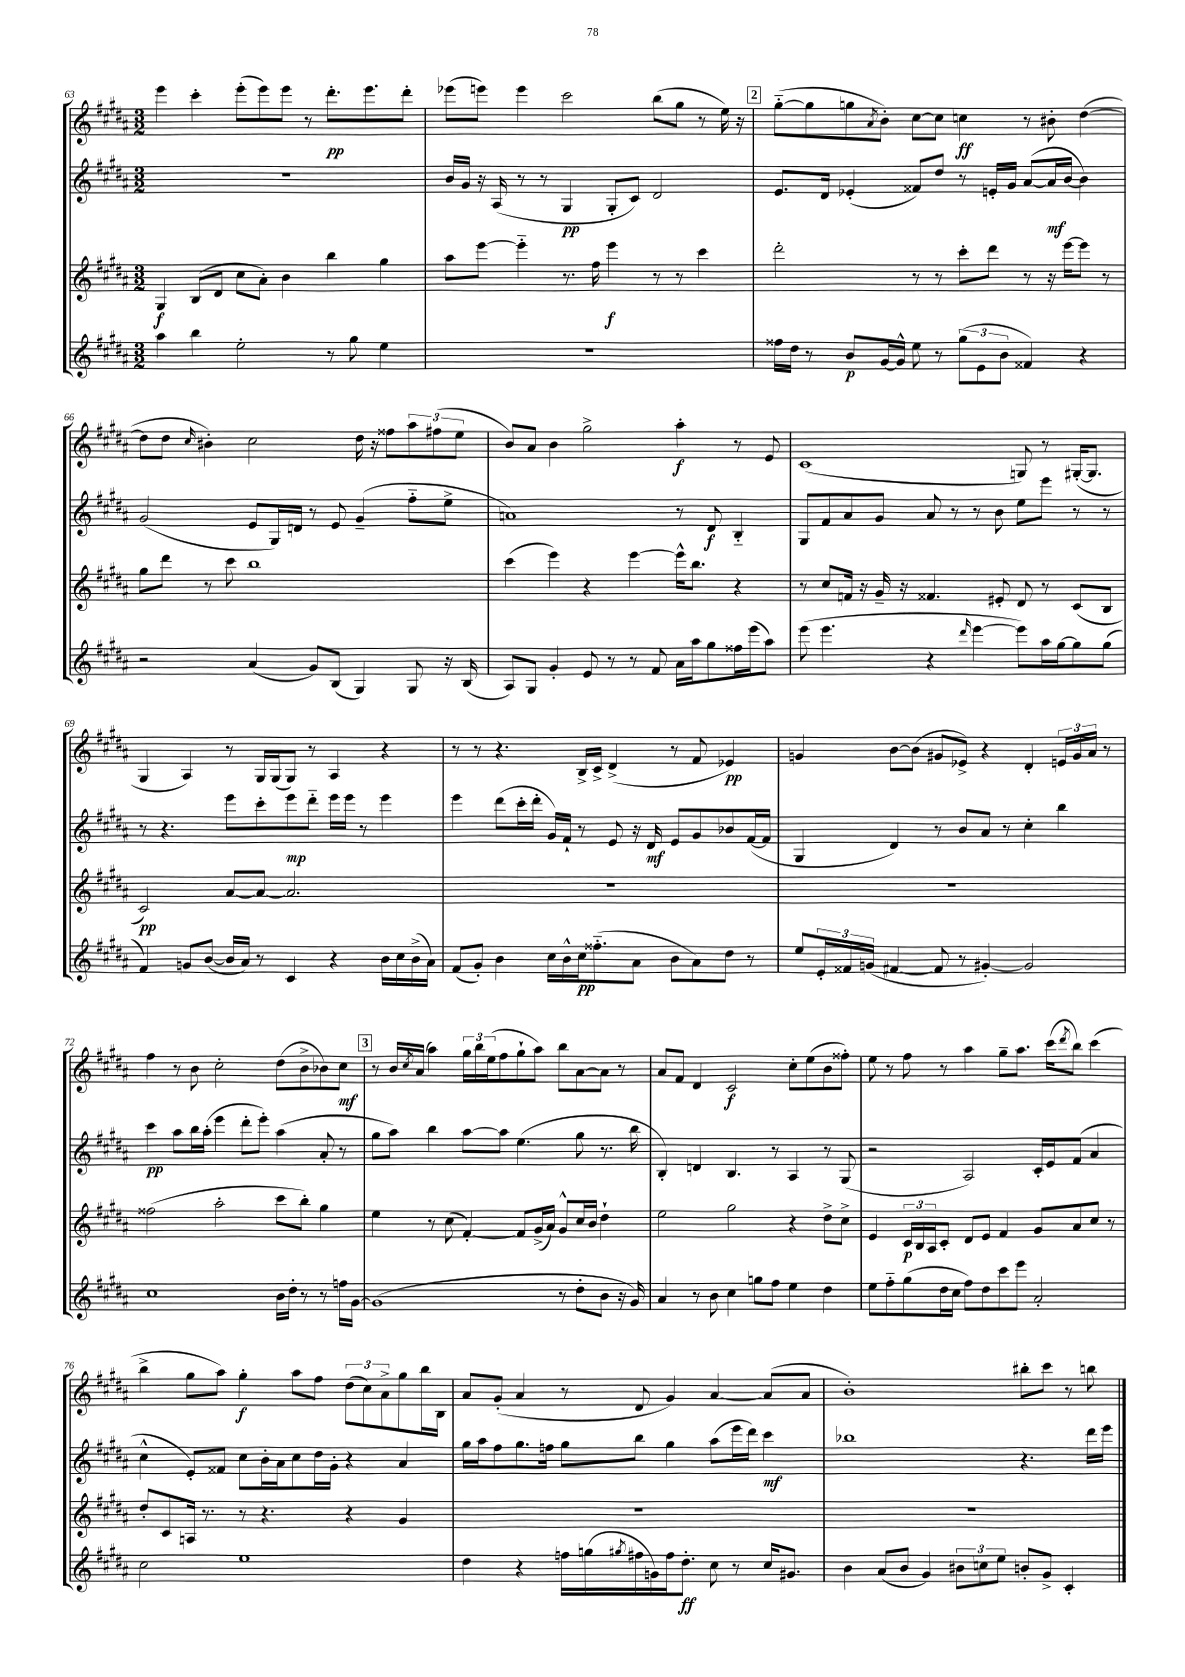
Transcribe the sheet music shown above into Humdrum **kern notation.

**kern	**kern	**kern	**kern
*staff4	*staff3	*staff2	*staff1
*clefG2	*clefG2	*clefG2	*clefG2
*k[f#c#g#d#a#]	*k[f#c#g#d#a#]	*k[f#c#g#d#a#]	*k[f#c#g#d#a#]
*M3/2	*M3/2	*M3/2	*M3/2
4aa#	4G#	1.r	4eee
4bb	(8B	.	4ccc#'
.	8d#	.	.
2ee'	8cc#	.	(8eee'
.	8a#')	.	8eee)
.	4b	.	8eee
.	.	.	8r
8r	4bb	.	8.ddd#'
8gg#	.	.	.
.	.	.	8.eee
4ee	4gg#	.	.
.	.	.	8ddd#'
=	=	=	=
1.r	8aa#	16b	(8eee-
.	.	16g#	.
.	[8eee	16r	8eee)
.	.	(16A#	.
.	4eee'~]	8r	4eee
.	.	8r	.
.	8.r	4G#	2ccc#
.	16ff#	.	.
.	4eee	8G#'	.
.	.	8c#)	.
.	8r	2d#	(8bb
.	8r	.	8gg#
.	4ccc#	.	8r
.	.	.	16ee)
.	.	.	16r
=	=	=	=
16ff##	2ddd#'	8.e	([8gg#'~
16dd#	.	.	.
8r	.	.	8gg#]
.	.	16d#	.
8b	.	(4e-'	8gg
.	.	.	8qa#
[16g#	.	.	8b')
16g#^^]	.	.	.
8ee	8r	8f##)	[8cc#
8r	8r	8dd#	8cc#]
(12gg#	8ccc#'	8r	4cc
12e	.	.	.
.	8ddd#	16e'	.
12b	.	.	.
.	.	16g#	.
4f##)	8r	([8a#	8r
.	16r	16a#]	8b#'
.	[16eee	[16b	.
4r	8eee]	4b])	([4dd#
.	8r	.	.
=	=	=	=
2r	8gg#	(2g#	8dd#]
.	8ddd#	.	8dd#
.	.	.	16qqcc#
.	8r	.	4b#')
.	8ccc#	.	.
(4a#	1bb	8e	2cc#
.	.	16G#)	.
.	.	16d	.
8g#)	.	8r	.
(8B	.	8e	.
4G#)	.	(4g#~	16dd#
.	.	.	16r
.	.	.	8ff##
8G#	.	8ff#'~	12aa#
.	.	.	(12ff#
16r	.	8ee^	.
.	.	.	12ee
(16B	.	.	.
=	=	=	=
8A#)	(4ccc#	1a)	8b)
8G#	.	.	8a#
4g#'	4eee)	.	4b
8e	4r	.	2gg#^
8r	.	.	.
8r	[4eee	.	.
8f#	.	.	.
16a#	16eee^^]	8r	4aa#'
16aa#	8.bb	.	.
8gg#	.	8d#	.
16ff##	4r	4B'~	8r
(16eee	.	.	.
8aa#)	.	.	8e
=	=	=	=
(8eee	8r	8G#	(1c#
4.eee	8cc#	8f#	.
.	16f	8a#	.
.	16r	.	.
.	16g#~	8g#	.
.	16r	.	.
4r	4.f##	8a#	.
.	.	8r	.
16qqddd#	.	.	.
[4eee	.	8r	.
.	8e#'	8b	.
8eee])	8d#	8ee	8G)
16aa#	8r	8eee	8r
[16gg#	.	.	.
8gg#]	(8c#	8r	([16G#'
.	.	.	8.G#]
(8gg#	8B	8r	.
=	=	=	=
4f#)	2c#)	8r	4G#
.	.	4.r	.
8g	.	.	4A#)
([8b	.	.	.
16b]	[8a#	8eee	8r
16a#)	.	.	.
8r	8a#_	8ccc#'	16G#
.	.	.	(16G#
4c#	2.a#]	8eee	8G#)
.	.	8ddd#'~	8r
4r	.	16eee	4A#
.	.	16eee	.
.	.	8r	.
16b	.	4eee	4r
16cc#	.	.	.
(16b^	.	.	.
16a#)	.	.	.
=	=	=	=
(8f#	1.r	4eee	8r
8g#')	.	.	8r
4b	.	(8ddd#	4.r
.	.	16ccc#'	.
.	.	16ddd#'	.
16cc#	.	16g#)	.
16b^^	.	16f#`	.
16cc#	.	8r	16B^
(8.ff##'~	.	.	16c#^
.	.	8e	(4d#^
8a#	.	16r	.
.	.	16d#	.
8b	.	8e	8r
8a#)	.	8g#	8f#
8dd#	.	8b-	4e-)
8r	.	([16f#	.
.	.	16f#]	.
=	=	=	=
8ee	1.r	4G#	4g
24e'	.	.	.
24f##	.	.	.
(24g	.	.	.
[4f#	.	4d#)	[8b
.	.	.	(8b]
8f#]	.	8r	8g#
8r	.	8b	8e-^)
[4g#')	.	8a#	4r
.	.	8r	.
2g#]	.	4cc#'	4d#'
.	.	4bb	24e
.	.	.	24g#
.	.	.	24a#
.	.	.	8r
=	=	=	=
1cc#	(2ff##	4ccc#	4ff#
.	.	8aa#	8r
.	.	16bb	8b
.	.	(16aa#'	.
.	2aa#'	4eee	2cc#'
.	.	8ddd#'	.
.	.	8eee')	.
16b	8ccc#	(4aa#	(8dd#
16dd#'	.	.	.
8r	8bb')	.	8b^
8r	4gg#	8a#'	8b-)
16ff	.	8r	8cc#
[16g#	.	.	.
=	=	=	=
(1g#]	4ee	8gg#	8r
.	.	8aa#)	16b
.	.	.	8qcc#
.	.	.	(16a#
.	8r	4bb	4aa#)
.	(8cc#	.	.
.	[4f#')	[8aa#	24gg#
.	.	.	24bb
.	.	.	(24ee
.	.	8aa#]	8ff#
.	8f#]	(4.ee	8gg#`
.	(16g#^	.	8aa#)
.	16a#)	.	.
8r	8g#^^	.	8bb
8dd#'	16cc#	8gg#	[8a#
.	16b	.	.
8b	4dd#`	8.r	8a#]
16r	.	.	8r
16g#)	.	16bb	.
=	=	=	=
4a#	2ee	4B')	8a#
.	.	.	8f#
8r	.	4d	4d#
8b	.	.	.
4cc#	2gg#	4.B	2c#
8gg	.	.	.
8ff#	.	8r	.
4ee	4r	4A#	8cc#'
.	.	.	(8ee
4dd#	8dd#^	8r	8b
.	8cc#^	(8G#	8ff##')
=	=	=	=
8ee	4e	2r	8ee
8ff#'~	.	.	8r
(8gg#	24c#	.	8ff#
.	24B	.	.
.	24A#	.	.
16dd#	8c#'	.	8r
16cc#	.	.	.
8ff#)	8d#	2A#)	4aa#
8dd#	8e	.	.
8ccc#	4f#	.	8gg#~
8eee	.	.	8.aa#
2a#'	8g#	16c#'	.
.	.	16e	(16ccc#
.	.	.	8qddd#
.	8a#	(8f#	8bb)
.	8cc#	4a#	(4ccc#
.	8r	.	.
=	=	=	=
2cc#	8dd#'	4cc#^^	4bb^
.	8c#	.	.
.	16A	8e')	8gg#
.	8.r	.	.
.	.	8f##	8aa#)
1ee	8r	8cc#	4gg#'
.	4.r	16b'	.
.	.	16a#	.
.	.	8cc#	8aa#
.	.	16dd#	8ff#
.	.	16g#'	.
.	4r	4r	(12dd#
.	.	.	12cc#)
.	.	.	12a#^
.	4g#	4a#	8gg#
.	.	.	16bb
.	.	.	16B
=	=	=	=
4dd#	1.r	16gg#	8a#
.	.	16aa#	.
.	.	8ff#	(8g#'
4r	.	8.gg#	4a#
.	.	16ff	.
16ff	.	8gg#	8r
(16gg	.	.	.
8qgg#	.	.	.
16ff#	.	8bb	8d#
16g)	.	.	.
16ff#	.	4gg#	4g#)
8.dd#'	.	.	.
8cc#	.	(8aa#	[4a#
8r	.	16eee	.
.	.	16ddd#)	.
16cc#	.	4ccc#	(8a#]
8.g#	.	.	.
.	.	.	8a#
=	=	=	=
4b	1.r	1bb-	1b')
(8a#	.	.	.
8b	.	.	.
4g#)	.	.	.
12b#	.	.	.
12cc	.	.	.
12ee	.	.	.
8b'	.	4.r	8bb#'
8g#^	.	.	8ccc#
4c#'	.	.	8r
.	.	16ddd#	8bb
.	.	16eee	.
==	==	==	==
*-	*-	*-	*-
